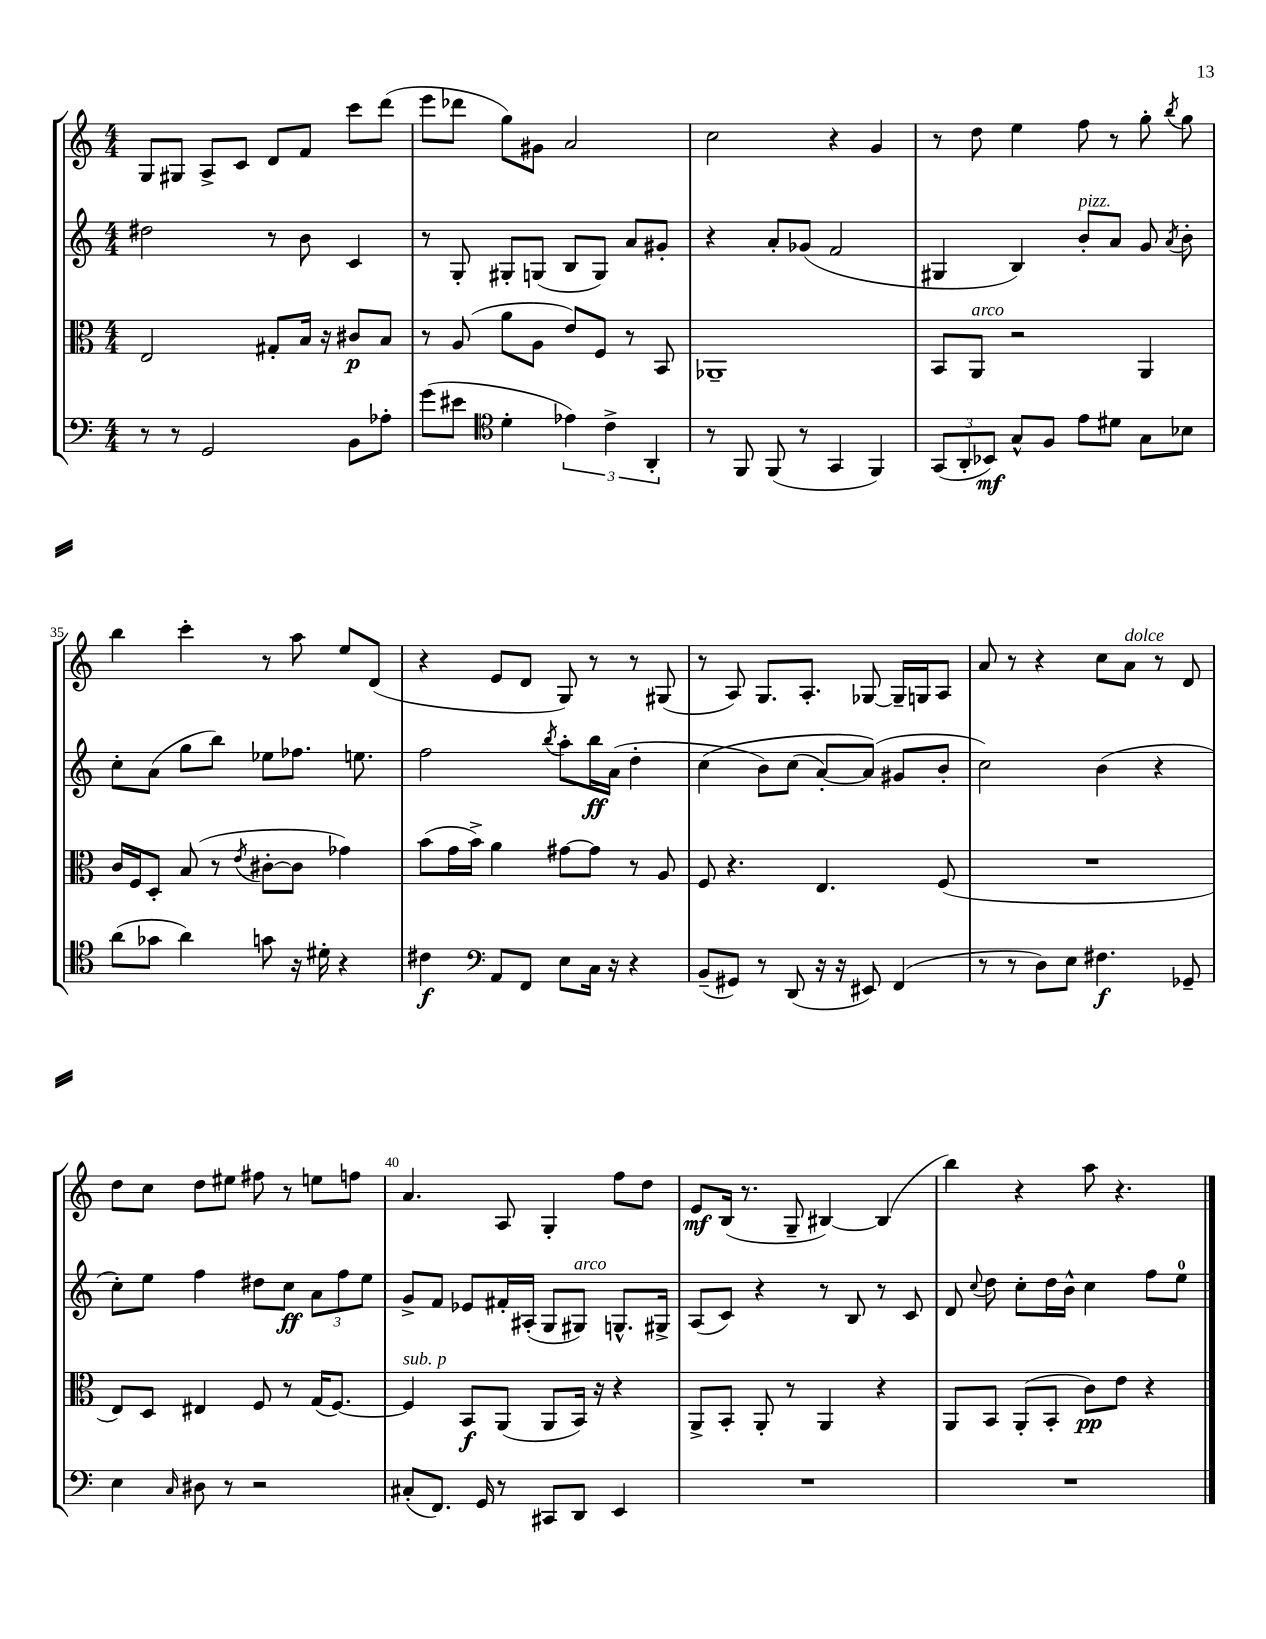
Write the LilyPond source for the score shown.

<<
\new StaffGroup <<
\new Staff = "s0" {
    \clef treble \key c \major \numericTimeSignature \time 4/4
    \autoBeamOff g8[ gis8] a8[-> c'8] d'8[ f'8] c'''8[ d'''8]( |
    e'''8[ des'''8] g''8[) gis'8] a'2 |
    c''2 r4 g'4 |
    r8 d''8 e''4 f''8 r8 g''8-. \acciaccatura { b''8 } g''8 |
    b''4 c'''4-. r8 a''8 e''8[ d'8]( |
    r4 e'8[ d'8] g8) r8 r8 gis8( |
    r8 a8) g8.[ a8.]-. ges8~ ges16[-- g16 a8] |
    a'8 r8 r4 c''8[ a'8]^\markup { \italic "dolce" } r8 d'8 |
    d''8[ c''8] d''8[ eis''8] fis''8 r8 e''8[ f''8] |
    a'4. a8 g4-. f''8[ d''8] |
    e'8[\mf b16]( r8. g8-- bis4~) bis4( |
    b''4) r4 a''8 r4. \bar "|." |
}
\new Staff = "s1" {
    \clef treble \key c \major \numericTimeSignature \time 4/4
    \autoBeamOff dis''2 r8 b'8 c'4 |
    r8 g8-. gis8[-. g8]( b8[ g8]) a'8[ gis'8]-. |
    r4 a'8[-. ges'8]( f'2 |
    gis4 b4) b'8[-.^\markup { \italic "pizz." } a'8] g'8 \acciaccatura { a'8 } b'8-. |
    c''8[-. a'8]( g''8[ b''8]) ees''8[ fes''8.] e''8. |
    f''2 \acciaccatura { b''8 } a''8[-. b''16\ff a'16]( d''4-. |
    c''4\( b'8[) c''8]( a'8[~-.) a'8](\) gis'8[ b'8]-. |
    c''2) b'4( r4 |
    c''8[-.) e''8] f''4 dis''8[ c''8]\ff \tuplet 3/2 { a'8[ f''8 e''8] } |
    g'8[-> f'8] ees'8[ fis'16-. ais16]-.( g8[ gis8]^\markup { \italic "arco" }) g8.[-^ gis16]-> |
    a8[( c'8]) r4 r8 b8 r8 c'8 |
    d'8 \appoggiatura { c''8 } d''8 c''8[-. d''16 b'16]-^ c''4 f''8[ e''8]-0 \bar "|." |
}
\new Staff = "s2" {
    \clef alto \key c \major \numericTimeSignature \time 4/4
    \autoBeamOff e2 gis8[-. b16] r16 cis'8[\p b8] |
    r8 a8( a'8[ a8] e'8[) f8] r8 b,8 |
    aes,1-- |
    b,8[ a,8]^\markup { \italic "arco" } r2 a,4 |
    c'16[ f16 d8]-. b8( r8 \acciaccatura { e'8 } cis'8[~-. cis'8] ges'4) |
    b'8[( g'16 b'16]->) a'4 gis'8[~ gis'8] r8 a8 |
    f8 r4. e4. f8( |
    R1 |
    e8[) d8] eis4 f8 r8 g16[( f8.]~) |
    f4^\markup { \italic "sub. p" } b,8[\f a,8]( a,8[ b,16]) r16 r4 |
    a,8[-> b,8]-. a,8-. r8 a,4 r4 |
    a,8[ b,8] a,8[-.( b,8]-. c'8[\pp) e'8] r4 \bar "|." |
}
\new Staff = "s3" {
    \clef bass \key c \major \numericTimeSignature \time 4/4
    \autoBeamOff r8 r8 g,2 b,8[ aes8]-. |
    g'8[( eis'8] \clef tenor d'4-. \tuplet 3/2 { ees'4) c'4-> a,4-. } |
    r8 f,8 f,8( r8 g,4 f,4) |
    \tuplet 3/2 { g,8[( a,8-. bes,8]\mf) } g8[-^ f8] e'8[ dis'8] g8[ bes8] |
    a'8[( ges'8] a'4) g'8 r16 dis'16-. r4 |
    cis'4\f \clef bass a,8[ f,8] e8[ c16] r16 r4 |
    b,8[--( gis,8]) r8 d,8( r16 r16 eis,8) f,4( |
    r8 r8 d8[) e8] fis4.\f ges,8-- |
    e4 \grace { c16 } dis8 r8 r2 |
    cis8[-.( f,8.]) g,16 r8 cis,8[ d,8] e,4 |
    R1 |
    R1 \bar "|." |
}
>>
>>
\layout { \context { \Score currentBarNumber = #31 \override BarNumber.break-visibility = ##(#f #t #t) barNumberVisibility = #(every-nth-bar-number-visible 5) } }
